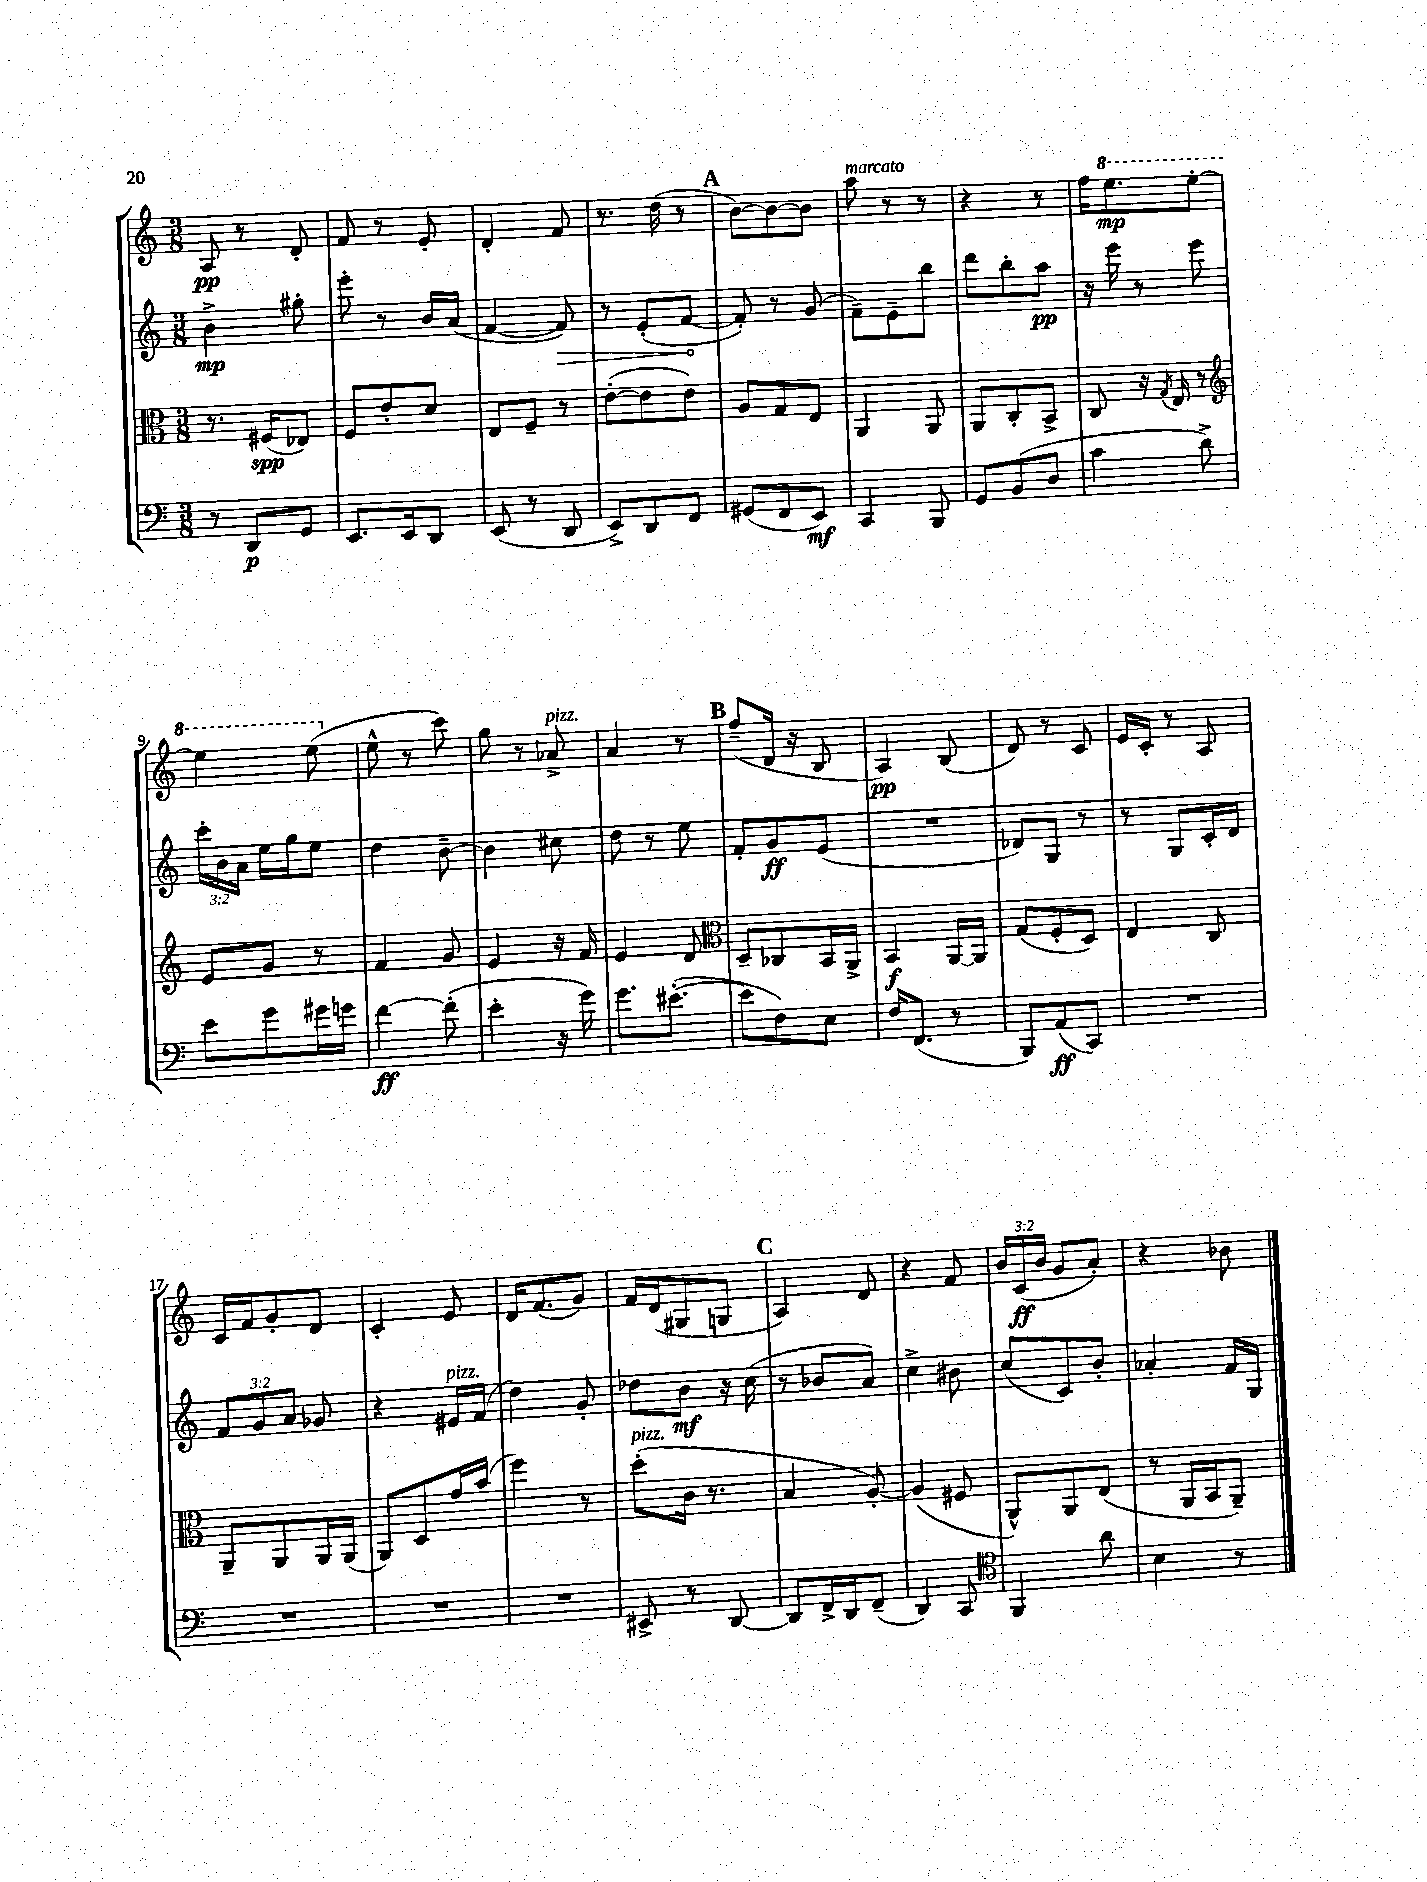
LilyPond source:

<<
\new StaffGroup <<
\new Staff = "s0" {
    \clef treble \key c \major \numericTimeSignature \time 3/8 \override Staff.TupletNumber.text = #tuplet-number::calc-fraction-text
    \autoBeamOff a8\pp r8 d'8-. |
    f'8 r8 e'8-. |
    d'4-. f'8 |
    r8. d''16( r8 |
    \mark \markup { \bold "A" } b'8[~) b'8~ b'8] |
    a''8^\markup { \italic "marcato" } r8 r8 |
    r4 r8 |
    f''16[ \ottava #1 e'''8.\mp e'''8]~-. |
    e'''4 e'''8( \ottava #0 |
    e''8-^ r8 c'''8) |
    g''8 r8 aes'8->^\markup { \italic "pizz." } |
    a'4 r8 |
    \mark \markup { \bold "B" } f''8[--( d'16] r16 b8 |
    a4\pp) b8( |
    d'8) r8 c'8 |
    e'16[ c'16]-. r8 a8 |
    c'16[ f'16 g'8-. d'8] |
    c'4-. e'8 |
    d'16[ f'8.( g'8]) |
    f'16[ d'16( gis8 g8] |
    \mark \markup { \bold "C" } a4) d'8 |
    r4 f'8 |
    \tuplet 3/2 { b'16[ c'16\ff( b'16] } g'8[ a'8]-.) |
    r4 bes'8 \bar "|." |
}
\new Staff = "s1" {
    \clef treble \key c \major \numericTimeSignature \time 3/8 \override Staff.TupletNumber.text = #tuplet-number::calc-fraction-text
    \autoBeamOff b'4->\mp gis''8-. |
    e'''8-. r8 b'16[ a'16]( |
    f'4~ \once \override Hairpin.circled-tip = ##t f'8\>) |
    r8 e'8[-.( f'8]~\! |
    \mark \markup { \bold "A" } f'8-.) r8 g'8( |
    f'8[--) e'8-- b''8] |
    d'''8[ b''8-. a''8]\pp |
    r16 e'''16 r8 e'''8 |
    \tuplet 3/2 { c'''16[-. b'16 a'16] } e''16[ g''16 e''8] |
    d''4 b'8~-- |
    b'4 cis''8 |
    d''8 r8 e''8 |
    \mark \markup { \bold "B" } f'8[-. g'8\ff e'8]( |
    R4. |
    des'8[) g8] r8 |
    r8 g8[ c'16-. d'16] |
    \tuplet 3/2 { f'8[ g'8 a'8] } ges'8 |
    r4 eis'16[^\markup { \italic "pizz." } f'16]( |
    d''4) g'8-. |
    des''8[ b'8]\mf r16 c''16( |
    \mark \markup { \bold "C" } r8 bes'8[ a'8]) |
    c''4-> bis'8 |
    c''8[( c'8) b'8]-. |
    aes'4-. f'16[ g16] \bar "|." |
}
\new Staff = "s2" {
    \clef alto \key c \major \numericTimeSignature \time 3/8
    \autoBeamOff r8. fis16[\spp( ees8]) |
    f8[ e'8-. d'8] |
    e8[ f8]-- r8 |
    e'8[~-.( e'8 e'8]) |
    \mark \markup { \bold "A" } a8[ g8 e8] |
    a,4 a,8 |
    a,8[ c8-. b,8]-> |
    c8 r16 \acciaccatura { g8 } e16 r8 |
    \clef treble e'8[ g'8] r8 |
    f'4 g'8 |
    e'4 r16 f'16 |
    e'4 d'8 |
    \mark \markup { \bold "B" } \clef alto d8[-- ces8 b,16 a,16]-> |
    b,4\f a,16[~ a,16] |
    g8[( f8-. d8]) |
    e4 c8 |
    a,8[-- a,8 a,16 a,16]( |
    a,8[) d8 g'16 b'16]( |
    f''4) r8 |
    d''8[-.^\markup { \italic "pizz." }( c'16] r8. |
    \mark \markup { \bold "C" } b4 a8~-.) |
    a4( fis8 |
    a,8[-^) a,8 e8]( |
    r8 a,16[ b,16 a,8]--) \bar "|." |
}
\new Staff = "s3" {
    \clef bass \key c \major \numericTimeSignature \time 3/8
    \autoBeamOff r8 d,8[\p g,8] |
    e,8.[ e,16 d,8] |
    e,8( r8 d,8 |
    e,8[->) d,8 f,8] |
    \mark \markup { \bold "A" } gis,8[( f,8 e,8]\mf) |
    c,4 b,,8 |
    g,8[ b,8( d8] |
    c'4 d'8->) |
    e'8[ g'8 gis'16 g'16] |
    f'4~\ff f'8-.( |
    e'4-. r16 g'16) |
    g'8.[ eis'8.]~-.( |
    \mark \markup { \bold "B" } eis'8[ f8) e8] |
    f16[ f,8.]( r8 |
    b,,8[) a,8\ff( c,8]) |
    R4. |
    R4. |
    R4. |
    R4. |
    eis,8-> r8 d,8~ |
    \mark \markup { \bold "C" } d,8[ f,16-> d,16 f,8]--( |
    d,4) c,8 |
    \clef tenor f,4 a'8 |
    b4 r8 \bar "|." |
}
>>
>>
